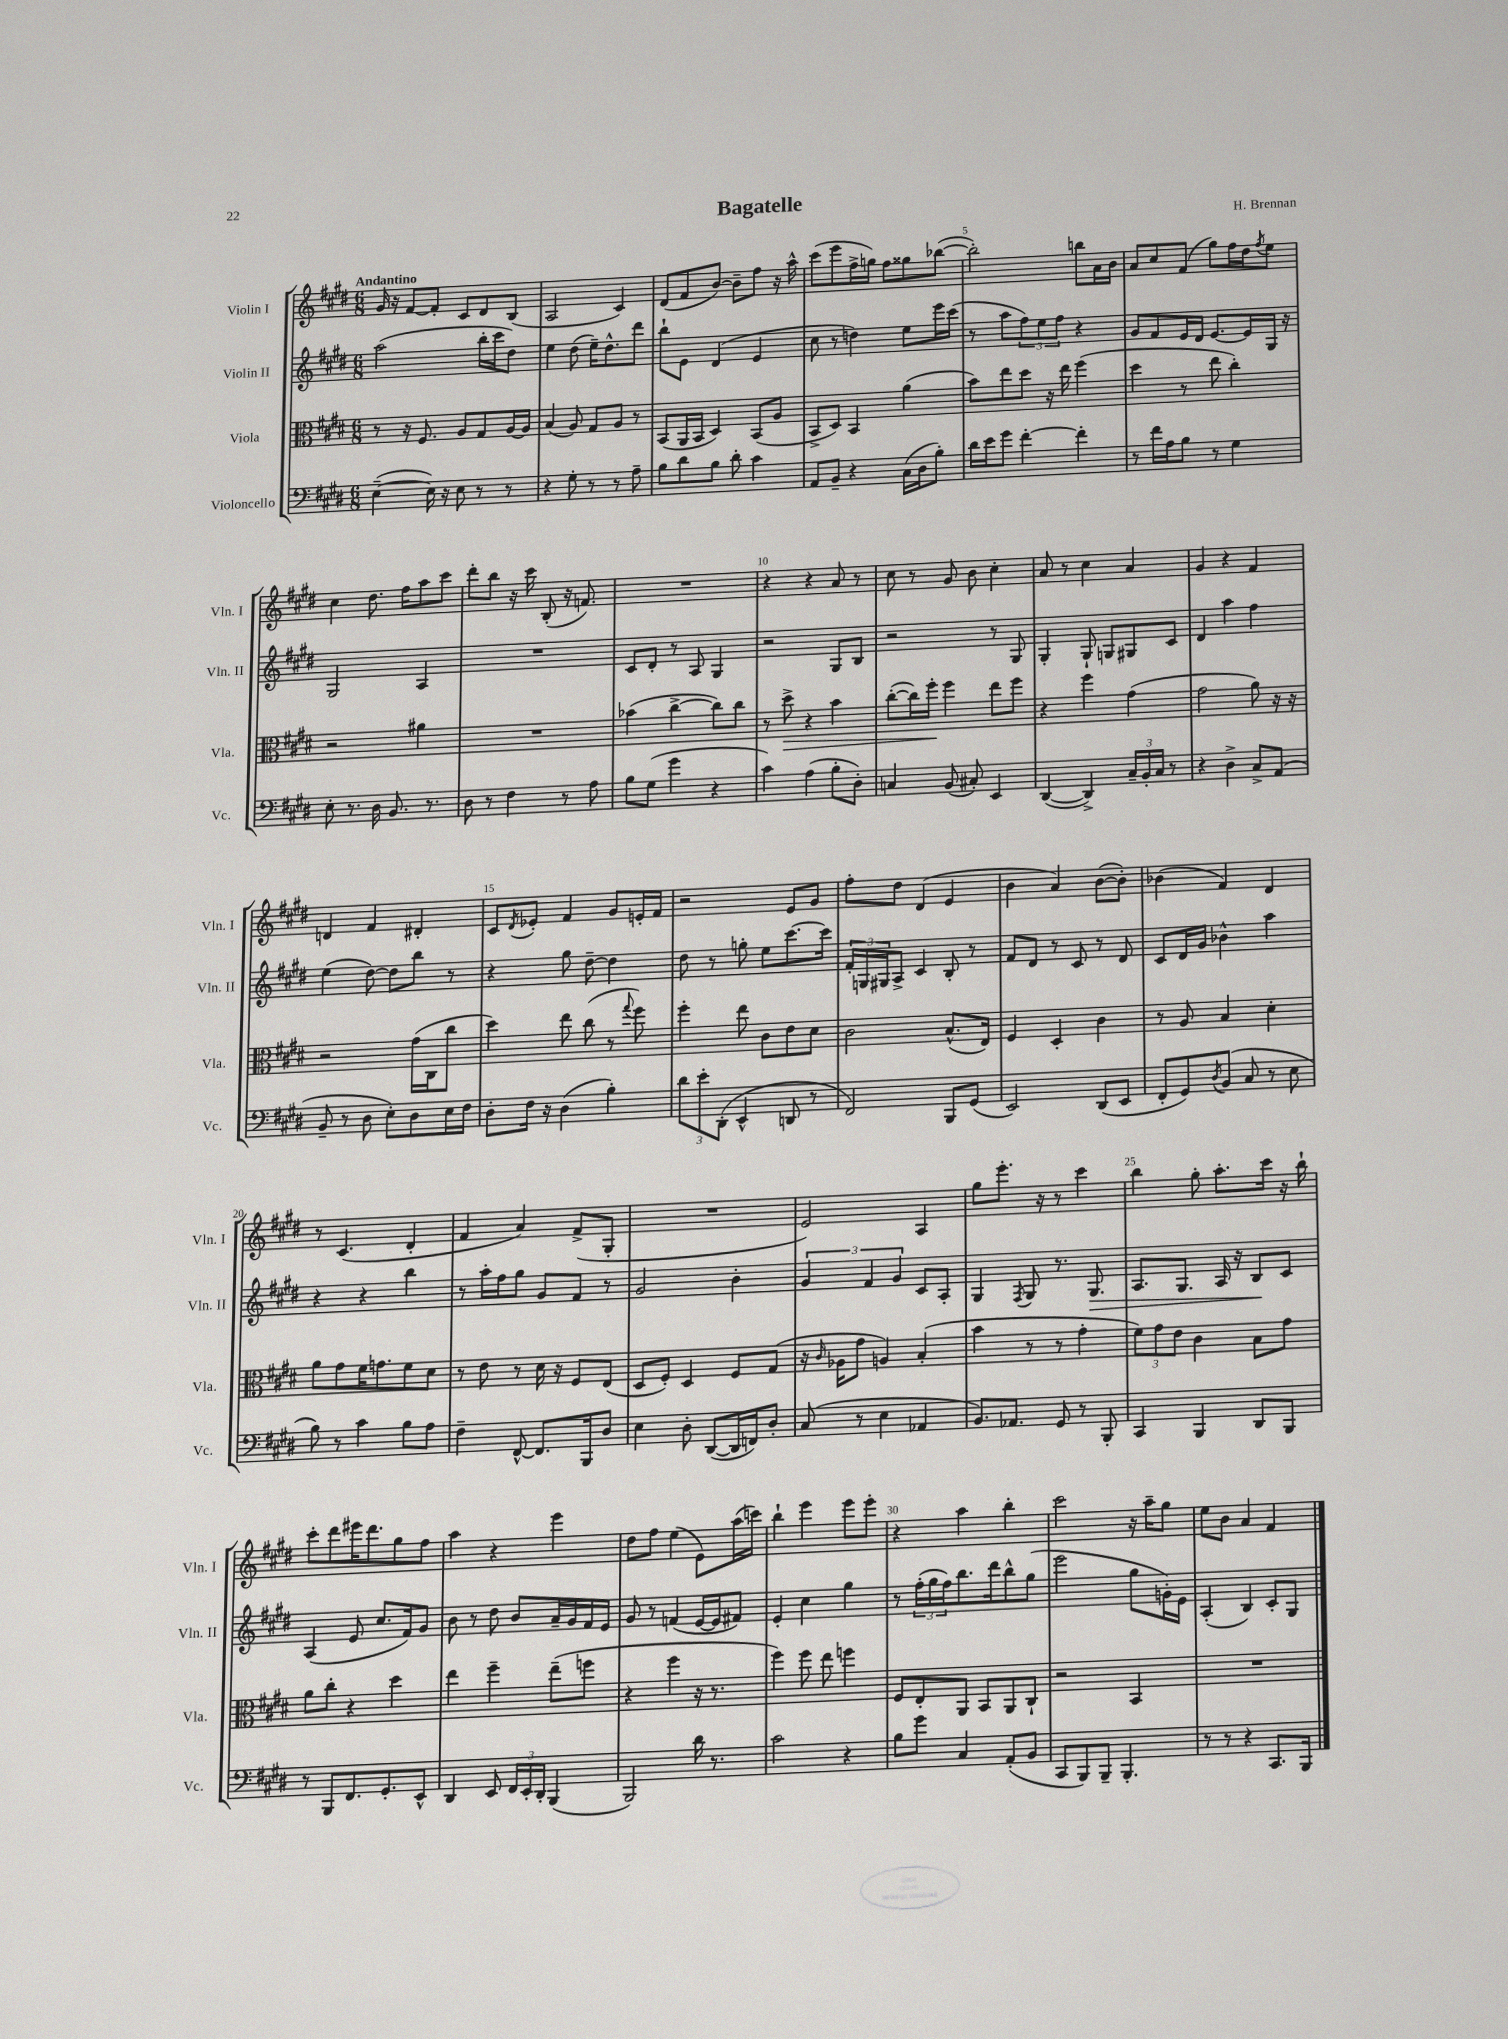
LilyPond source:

\header { title = "Bagatelle" composer = "H. Brennan" }
<<
\new StaffGroup <<
\new Staff = "s0" \with { instrumentName = "Violin I" shortInstrumentName = "Vln. I" } {
    \clef treble \key e \major \numericTimeSignature \time 6/8 \tempo "Andantino"
    gis'16 r16 fis'8~ fis'8-. cis'8 dis'8 b8( |
    a2 cis'4) |
    dis'8( fis'8 b'8~) b'8-- fis''8 r16 a''16-^ |
    cis'''8( e'''8 fis''16-> g''16) fis''8 gisis''8 bes''8~( |
    bes''2-.) b''8 a'16 b'16 |
    a'8 cis''8 fis'8( gis''8) fis''16 dis''16 \acciaccatura { fis''8 } e''8 |
    cis''4 dis''8. fis''16 a''8 cis'''8 |
    dis'''8-. b''8 r16 cis'''16 b8-.( r16 f'8.) |
    R2. |
    r4 r4 a'8 r8 |
    cis''8 r8 gis'8 b'8 cis''4-. |
    a'8 r8 cis''4 a'4 |
    gis'4 r4 fis'4 |
    d'4 fis'4 dis'4-. |
    cis'8 \acciaccatura { dis'8 } ees'8-. fis'4 gis'8 e'16-. fis'16 |
    r2 e'8 gis'8 |
    fis''8-. dis''8 dis'4( e'4 |
    b'4 a'4) b'8~( b'8-.) |
    bes'4( fis'4) dis'4 |
    r8 cis'4.( dis'4-. |
    fis'4 a'4) fis'8->( gis8-. |
    R2. |
    e'2) a4 |
    gis''8 e'''8.-. r16 r8 cis'''4 |
    b''4 gis''8-. a''8.-. cis'''16 r16 b''16-! |
    cis'''8-. dis'''8 eis'''16 dis'''8. gis''8 fis''8 |
    a''4 r4 e'''4 |
    dis''8 fis''8 e''4( e'8) a''16( c'''16) |
    b''4-! e'''4 e'''8 e'''8-. |
    r4 a''4 b''4-. |
    cis'''2 r16 a''16-- gis''8 |
    e''8 b'8 a'4 fis'4 \bar "|." |
}
\new Staff = "s1" \with { instrumentName = "Violin II" shortInstrumentName = "Vln. II" } {
    \clef treble \key e \major \numericTimeSignature \time 6/8
    a''2( b''16-. cis'''16 dis''8) |
    e''4 dis''8( e''16--) dis''8.-^ dis'''8 |
    b''8-! e'8 dis'4( e'4 |
    cis''8 r8 d''4) e''8 e'''16 cis'''16( |
    r8 a''8 \tuplet 3/2 { fis''8) e''8 fis''8 } r4 |
    gis'8 fis'8 e'16 dis'16 e'8.~ e'16 gis16 r16 |
    gis2 a4 |
    R2. |
    cis'8 dis'8-. r8 a8 gis4 |
    r2 gis8 b8 |
    r2 r8 gis8 |
    gis4-. gis8-! g8 gis8 cis'8 |
    dis'4 a''4 fis''4 |
    e''4( dis''8~) dis''8 b''8 r8 |
    r4 gis''8 dis''8~-- dis''4 |
    dis''8 r8 g''8-. e''8 cis'''8.~ cis'''16 |
    \tuplet 3/2 { fis'16-. g16 gis16 } a8-> cis'4 b8-. r8 |
    fis'8 dis'8 r8 cis'8 r8 dis'8 |
    cis'8 dis'16 gis'16 bes'4-^ a''4 |
    r4 r4 b''4 |
    r8 a''16-. fis''16 gis''8 gis'8 fis'8 r8 |
    gis'2 b'4-. |
    \tuplet 3/2 { gis'4 fis'4 gis'4 } cis'8 a8-. |
    gis4 \acciaccatura { fis8 } gis8 r8. gis8.\> |
    a8. gis8. a16 r16 b8\! cis'8 |
    a4( e'8 cis''8. fis'16) gis'8 |
    b'8 r8 dis''8 b'8 a'16-- gis'16 fis'16 e'16 |
    gis'8 r8 f'4( e'16~ e'16 fis'8) |
    e'4-. cis''4 gis''4 |
    r8 \tuplet 3/2 { fis''16-.( gis''16 fis''16) } b''8. dis'''16 b''8-^ gis''8( |
    e'''2 gis''8 g'16-.) e'16 |
    a4-.( b4) cis'8-. gis8 \bar "|." |
}
\new Staff = "s2" \with { instrumentName = "Viola" shortInstrumentName = "Vla." } {
    \clef alto \key e \major \numericTimeSignature \time 6/8
    r8 r16 fis8. a8 gis8 a16~ a16 |
    b4( a8) gis8 a8 r8 |
    b,8( a,16 b,16 dis4) b,8( a8 |
    b,8-> dis8) b,4 a'4( |
    b'8) e''8 dis''8 r16 e''16 fis''4( |
    dis''4 r8 e''8 cis''4-.) |
    r2 ais'4 |
    R2. |
    bes'4( cis''4~-> cis''8) cis''8 |
    r8 dis''8->\> r4 b'4 |
    cis''8~-.( cis''16) fis''16-.\! fis''4 e''8 fis''8 |
    r4 fis''4 gis'4( |
    gis'2 a'8) r16 r16 |
    r2 gis'16( cis16 cis''8 |
    dis''4) e''8 cis''8( r8 \appoggiatura { gis''8 } fis''8) |
    fis''4-. e''8 cis'8 e'8 dis'8 |
    cis'2 b8.-^( e16) |
    fis4 dis4-. cis'4 |
    r8 a8 b4 dis'4-. |
    a'8 gis'8 fis'16 g'8. fis'8 dis'8 |
    r8 e'8 r8 dis'16 r16 fis8 e8( |
    dis8 fis8-.) dis4 fis8 gis8( |
    r16 \grace { cis'16 } aes16 gis'8 a4) b4-.( |
    b'4 r8 r8 gis'4-. |
    \tuplet 3/2 { fis'8) gis'8 e'8 } cis'4 b8 gis'8 |
    a'8 cis''8-. r4 dis''4 |
    e''4 fis''4-- e''8--( f''8 |
    r4 fis''4 r16 r8. |
    fis''4) fis''8 e''8 f''4 |
    fis8 e8-. a,8 b,8 a,8 cis8-! |
    r2 b,4 |
    R2. \bar "|." |
}
\new Staff = "s3" \with { instrumentName = "Violoncello" shortInstrumentName = "Vc." } {
    \clef bass \key e \major \numericTimeSignature \time 6/8
    e4~--( e16) r16 e8 r8 r8 |
    r4 gis8-. r8 r8 a8-- |
    b8 dis'8 b8 dis'8-. cis'4 |
    a,8 b,8-- r4 cis16( dis16 b8-.) |
    dis'16 e'16 gis'8 fis'4~-. fis'4-. |
    r8 fis'16 a16 b8 r8 gis4 |
    e8-. r8. dis16 b,8. r8. |
    dis8 r8 fis4 r8 a8 |
    b8 gis8( gis'4 r4 |
    cis'4) a4( b8-. dis8-.) |
    c4 b,8( cis8-.) e,4 |
    dis,4~( dis,4->) \tuplet 3/2 { cis16-- b,16-. cis16 } r8 |
    r4 dis4-> cis8-> a,8( |
    b,8-- r8 dis8 e8-.) dis8 e16 fis16 |
    dis8-. fis16 r16 dis4( b4-.) |
    \tuplet 3/2 { dis'8 e'8-. dis,8-.( } e,4-^ d,8 r8 |
    fis,2) b,,8 gis,8( |
    e,2) dis,8( e,8 |
    fis,8-. gis,8) \acciaccatura { dis8 } b,8( cis8 r8 e8 |
    b8) r8 cis'4 b8 a8 |
    fis4-- fis,8~-^ fis,8. b,,16 dis8 |
    e4 dis8-. dis,8~( dis,16 f,16) dis8-. |
    cis8( r8 e4 aes,4 |
    b,8.) aes,8. gis,8 r8 b,,8-. |
    cis,4 b,,4 dis,8 b,,8 |
    r8 b,,8 fis,8. gis,8.-. e,8-^ |
    dis,4 e,8 \tuplet 3/2 { fis,16 e,16-. dis,16-. } b,,4( |
    b,,2) dis'16 r8. |
    cis'2 r4 |
    b8 gis'8 cis4 a,8-.( b,8 |
    cis,8 b,,8) b,,8-- b,,4.-. |
    r8 r8 r4 cis,8. b,,16 \bar "|." |
}
>>
>>
\layout { \context { \Score \override BarNumber.break-visibility = ##(#f #t #t) barNumberVisibility = #(every-nth-bar-number-visible 5) } }
